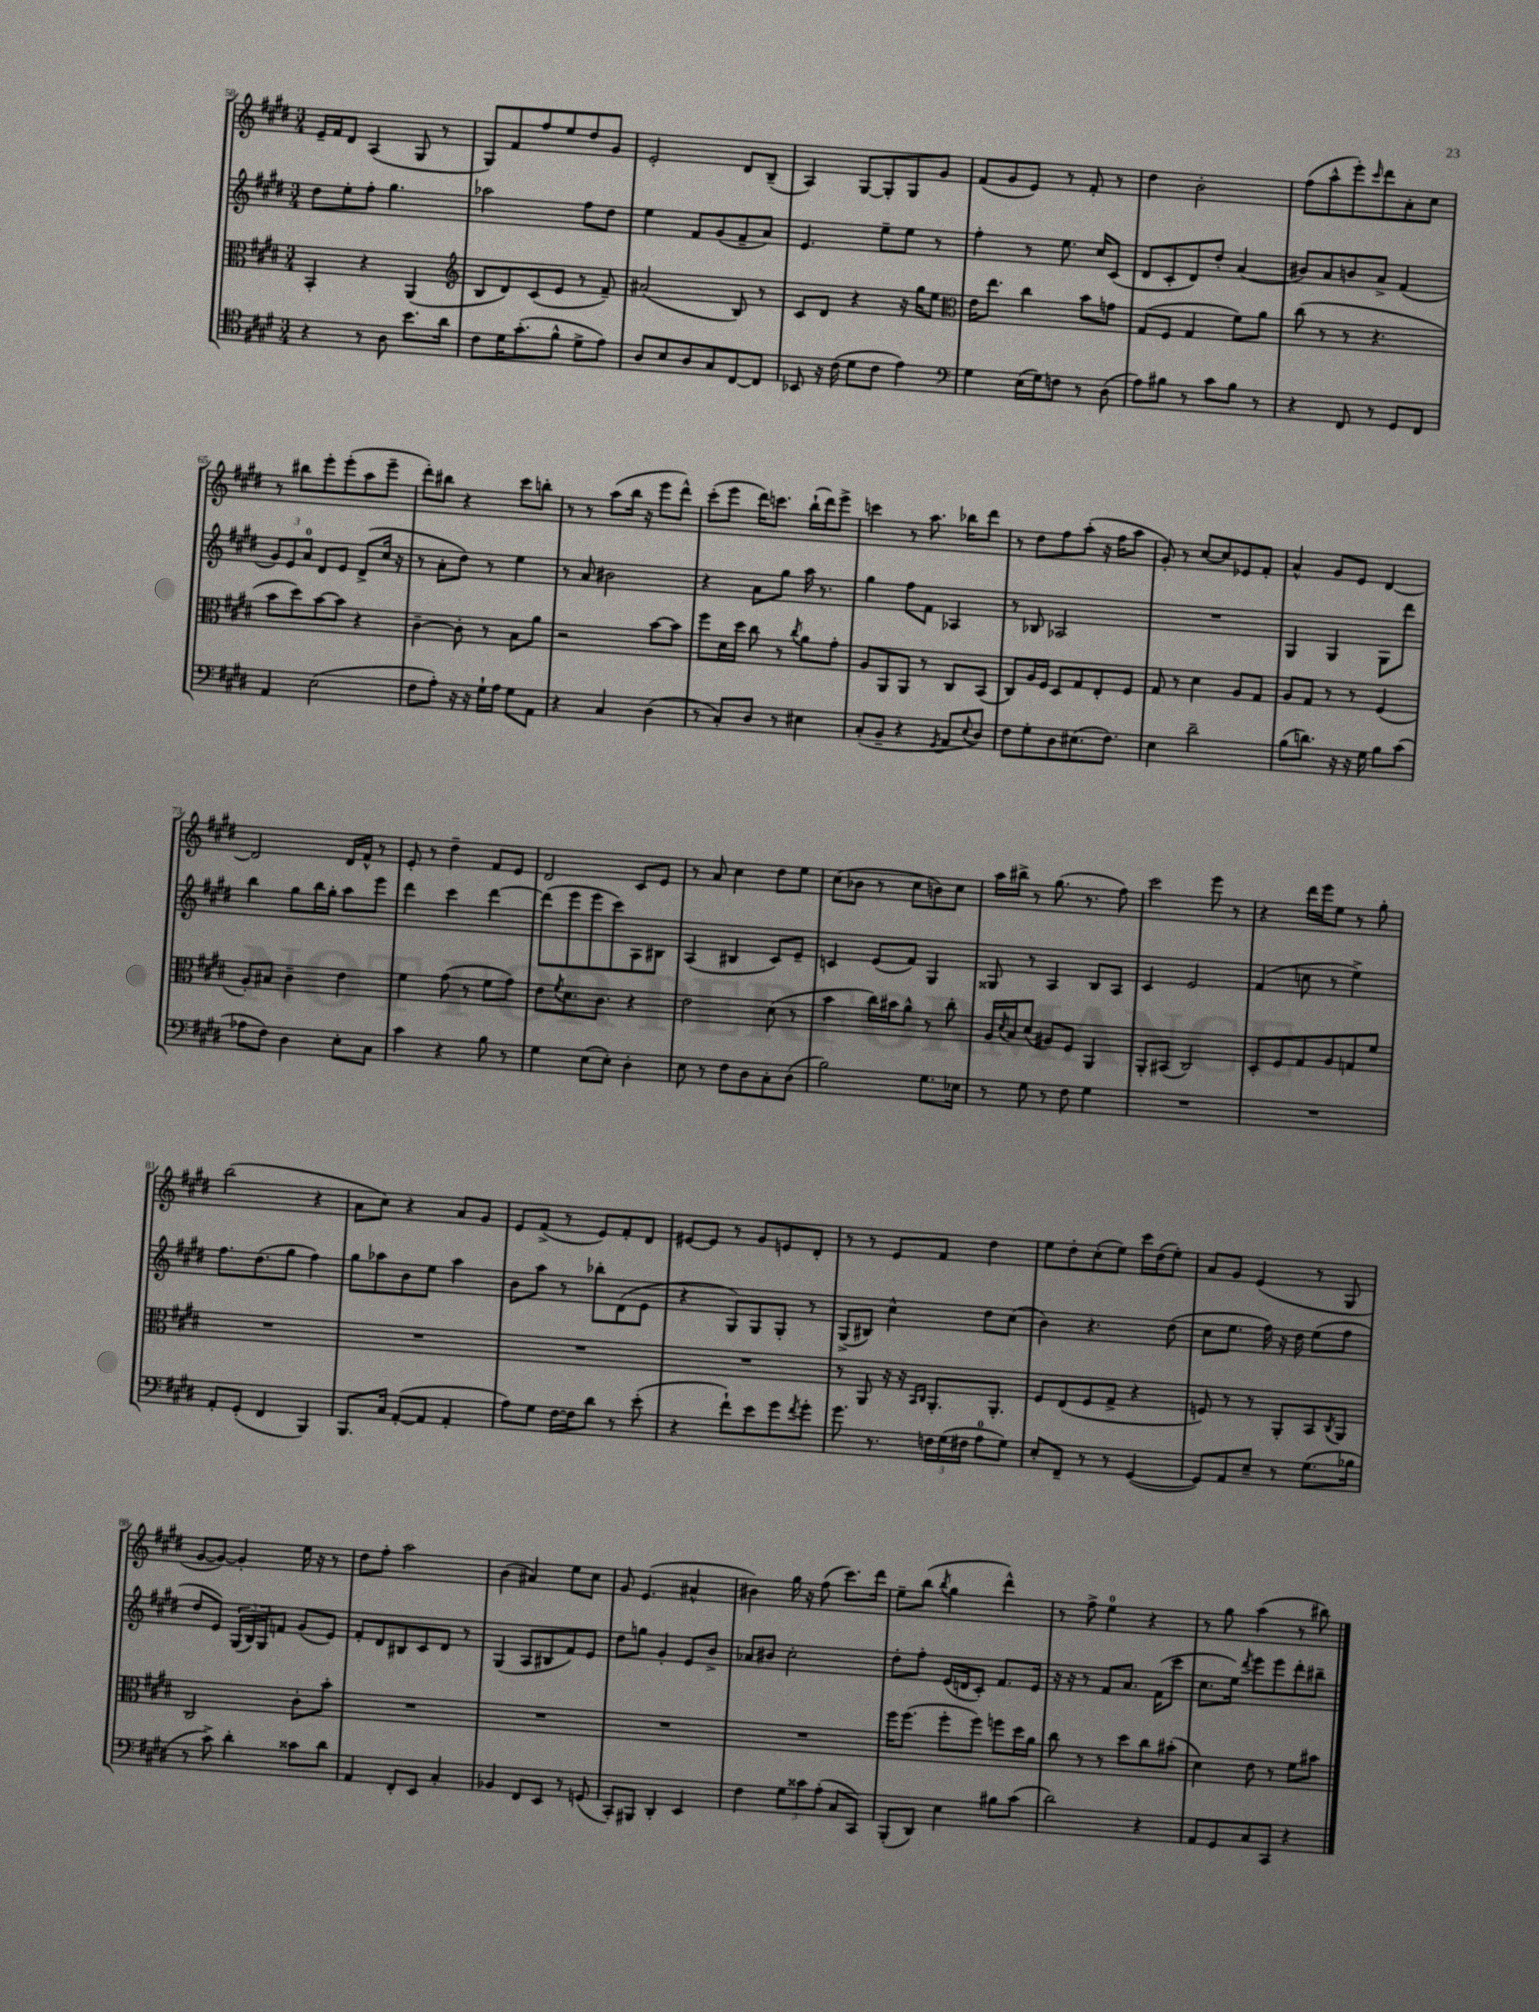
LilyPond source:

<<
\new StaffGroup <<
\new Staff = "s0" {
    \clef treble \key e \major \numericTimeSignature \time 3/4
    e'16-- fis'16 dis'8 a4( gis8 r8 |
    gis8) fis'8 fis''8 e''8 dis''8 gis'8 |
    e'2-. dis'8 b8--( |
    a4) gis8~ gis8-. gis8 gis'8 |
    fis'8( gis'8 e'8) r8 fis'8-. r8 |
    dis''4 b'2-. |
    fis''8( a''8-^ e'''8-.) \grace { cis'''16 } dis'''8 a'8-. cis''8 |
    r8 bis''8 e'''8-. e'''8-.( a''8 e'''8-- |
    dis'''8-.) bis''8 r4 cis'''8 b''8-. |
    r8 r8 a''8( b''16 r16 e'''8 dis'''8-^) |
    cis'''8-.( e'''8 dis'''16) c'''8. b''16-!( dis'''16) e'''8-> |
    c'''4 r8 a''8. bes''16 dis'''8 |
    r8 dis''8 fis''8 a''8-.( r16 fis''16 a''8 |
    gis'8-.) r8 cis''8~ cis''8 ees'8 fis'8-. |
    a'4-^ gis'8 e'8 dis'4~ |
    dis'2 dis'16 fis'16-^ r8 |
    e'8-. r8 dis''4-- fis'8 e'8 |
    dis'2 cis'8 e'8 |
    r8 a'8 cis''4 dis''8 e''8 |
    cis''8( bes'8 r8 cis''8 b'8) cis''8 |
    a''16 bis''16-> r8 gis''8.( r8. fis''8) |
    cis'''2 e'''8 r8 |
    r4 dis'''16 e'''16 e''8 r8 gis''8-. |
    b''2( r4 |
    a'8 cis''8) r4 a'8 gis'8 |
    e'8 fis'8->( r8 e'8) fis'8-. dis'8 |
    eis'8~ eis'8 r8 gis'8 e'8 dis'8-. |
    r8 r8 e'8 fis'8 dis''4 |
    e''8 dis''8-. cis''8-.( e''8) cis'''16 dis''16( e''8-.) |
    a'8 gis'8 e'4( r8 gis8 |
    gis'8~ gis'8~) gis'4-. e''16 r16 r8 |
    dis''8 fis''8-. a''2 |
    b'4( ais'4) e''8 cis''8 |
    gis'8 e'4.( ais'4-^ |
    bis'4) gis''16 r16 fis''8( cis'''8.) dis'''16 |
    e''8-- b''8( \acciaccatura { b''8 } gis''4 dis'''4-^) |
    r8 fis''8-> e''4-0 r4 |
    r8 gis''8 a''4( r8 bis''8) \bar "|." |
}
\new Staff = "s1" {
    \clef treble \key e \major \numericTimeSignature \time 3/4
    dis''8 e''8-. fis''8-. gis''4. |
    aes''2 fis''8 dis''8 |
    e''4 fis'8 gis'8( fis'8-- a'8) |
    e'4. e''8-- e''8 r8 |
    fis''4-. r8 e''8. cis''16 cis'8( |
    dis'8 cis'8-. dis'8) dis''8-. a'4( |
    bis'8) a'8 b'8 a'8-> fis'4( |
    \tuplet 3/2 { gis'8) e'8 a'8-0 } dis'8 e'8 dis'8->( cis''16 r16 |
    r8 a'8-. dis''8) r8 e''4 |
    r8 a'8 bis'2 |
    r4 a'8 gis''8 a''16 r8. |
    gis''4 fis''8 fis'8 aes4 |
    r8 bes8 aes2 |
    R2. |
    gis4 gis4 gis8 dis'''8 |
    b''4 gis''8 b''16 gis''16-. a''8 e'''8 |
    dis'''4 cis'''4 dis'''4~ |
    dis'''8( e'''8 e'''8 cis'''8) a8 bis8 |
    a4( bis4 cis'8) e'8-- |
    c'4 e'8( fis'8) gis4 |
    gisis8 r8 a4 b8 a8 |
    cis'4 e'2 |
    fis'4( c''8 r8 e''4->) |
    fis''8. dis''8.( gis''8 fis''4) |
    gis''8 aes''8 b'8 e''8 aes''4 |
    b'8 a''8 r8 bes''8-. dis'8( e'8 |
    r4 gis8) gis8 gis8-. r8 |
    gis8->( bis8) cis''4-^ dis''8 cis''8( |
    b'4) r4. dis''8( |
    cis''8 e''8. fis''16) r16 dis''16 e''8( fis''8 |
    dis''8 e'8) \tuplet 3/2 { gis16( b16) gis16 } f'8 gis'8( e'8) |
    fis'8-. dis'8 bis8 cis'8 dis'8 r8 |
    gis4( a8 bis8 fis'8) e'8 |
    dis''8 g''8 gis'4-. e'8 b'8-> |
    aes'8 bis'8 cis''2-. |
    dis''8-. fis''8-. e'16( d'16 cis'8-.) fis'8. e'16 |
    r16 r16 r8 fis'8 a'8. fis'16( cis'''8 |
    cis''8. e''16) \acciaccatura { dis'''8 } e'''8 e'''8 dis'''8-. bis''8-- \bar "|." |
}
\new Staff = "s2" {
    \clef alto \key e \major \numericTimeSignature \time 3/4
    b,4-. r4 a,4( |
    \clef treble b8 dis'8) cis'8( e'8 r8 fis'8--) |
    ais'2( b8) r8 |
    cis'8 dis'8 r4 r16 gis''16 e''8 |
    \clef alto e'16 e''8. cis''4 b'8 g'8 |
    gis8( fis8 gis4 fis'8) a'8 |
    cis''8( r8 r8 r4. |
    b'8 dis''8) b'8~ b'8 r4 |
    cis'4~-- cis'8-. r8 b8 a'8 |
    r2 b'8~ b'8 |
    fis''8 dis'16 dis''16 cis''8 r8 \acciaccatura { cis''8 } a'8 gis'8-. |
    a8 a,8 a,8 r8 cis8 b,8( |
    cis8) a16 fis16 dis8 gis8 e8-. fis8 |
    gis8 r8 dis'4 a8 gis8 |
    a8 gis8 r8 r8 fis4( |
    a8-.) bis8 cis'4-- e'4 |
    fis'4 gis'8( r8 fis'8 gis'8) |
    e'8 \acciaccatura { fis'8 } dis'8. cis'8. r4 |
    e'2 dis'8( r8 |
    b'4 cis''16) bis'16 a'8-^ r8 cis''8-. |
    a16 \acciaccatura { dis'8 } b16 dis'8( ais8) fis8 a,4 |
    a,8-. bis,8( cis2) |
    dis8-. fis8 gis8 a8 g8 fis'8 |
    R2. |
    R2. |
    R2. |
    R2. |
    r8 a,8 r16 r16 \grace { b,16 cis16 } a,8.-. a,8.-. |
    fis8 e8( fis8 gis8-> r4 |
    f8) r8 r8 a,8-. b,8 \acciaccatura { cis8 } a,8 |
    cis2 cis'8-. b'8-. |
    R2. |
    R2. |
    R2. |
    R2. |
    fis''16 fis''8.( fis''8-. fis''8) f''8 dis''16 a'16 |
    cis''8 r8 r8 dis''8 cis''8 bis'8-.( |
    dis'4) e'8 r8 fis'8 bis'8 \bar "|." |
}
\new Staff = "s3" {
    \clef tenor \key e \major \numericTimeSignature \time 3/4
    r4 r8 a8 b'8. a'16 |
    cis'8 dis'16 gis'8.-.( fis'8-^ dis'8-> e'8) |
    a8 b8 a8 gis8 cis8~ cis8 |
    bes,8 r16 cis'16( dis'8 cis'8 e'4) |
    \clef bass gis4 e16( gis16) f8 r8 dis8( |
    a8) bis8 r8 cis'8 bis8 r8 |
    r4 fis,8 r8 gis,8 fis,8 |
    a,4 e2( |
    fis8 a8-.) r16 r16 gis16-! a16 gis8 a,8 |
    r4 cis4 dis4( |
    r8 cis8-.) dis8 r8 eis4 |
    cis8-.( b,8-- r4 \acciaccatura { gis,8 } a,8 \appoggiatura { e8 } dis8) |
    fis8 gis8-. dis8 eis8.( fis8.) |
    e4 dis'2-- |
    b8( d'8.) r16 r16 gis16 b8 cis'8( |
    aes8 fis8) dis4 e8-. cis8 |
    cis'4 r4 b8 r8 |
    gis4 e8( e8-.) dis4-. |
    e8 r8 fis8 dis8 cis8-. dis8( |
    b2) gis8. ees16 |
    r8 gis8 r8 fis8 gis4 |
    R2. |
    R2. |
    a,8-. gis,8-.( fis,4 b,,4) |
    b,,8. cis16 a,8~-.( a,8 a,4-. |
    a8) gis8 fis16~ fis16 dis'8 r8 e'8-.( |
    r4 fis'8-!) e'8 gis'8 \acciaccatura { fis'8 } gis'8-. |
    gis'8. r8. \tuplet 3/2 { f16 gis16( fis16 } a8-0 gis8) |
    e8-. fis,8-- r8 r8 gis,4~( |
    gis,8) a,8 e8-- r8 gis8.( bes16 |
    r8 cis'8->) dis'4-. cisis'8 dis'8 |
    a,4 fis,8-. e,8 cis4-. |
    bes,4 fis,8 e,8 r8 g,8( |
    cis,8-.) bis,,8 dis,4-. e,4 |
    fis4 \tuplet 3/2 { gis8 cisis'8 a8-.( } cis8 cis,8) |
    b,,8-.( dis,8) e4 bis8 cis'8( |
    dis'2) r4 |
    a,8 gis,8 cis8 cis,8 r4 \bar "|." |
}
>>
>>
\layout { \context { \Score currentBarNumber = #58 } }
